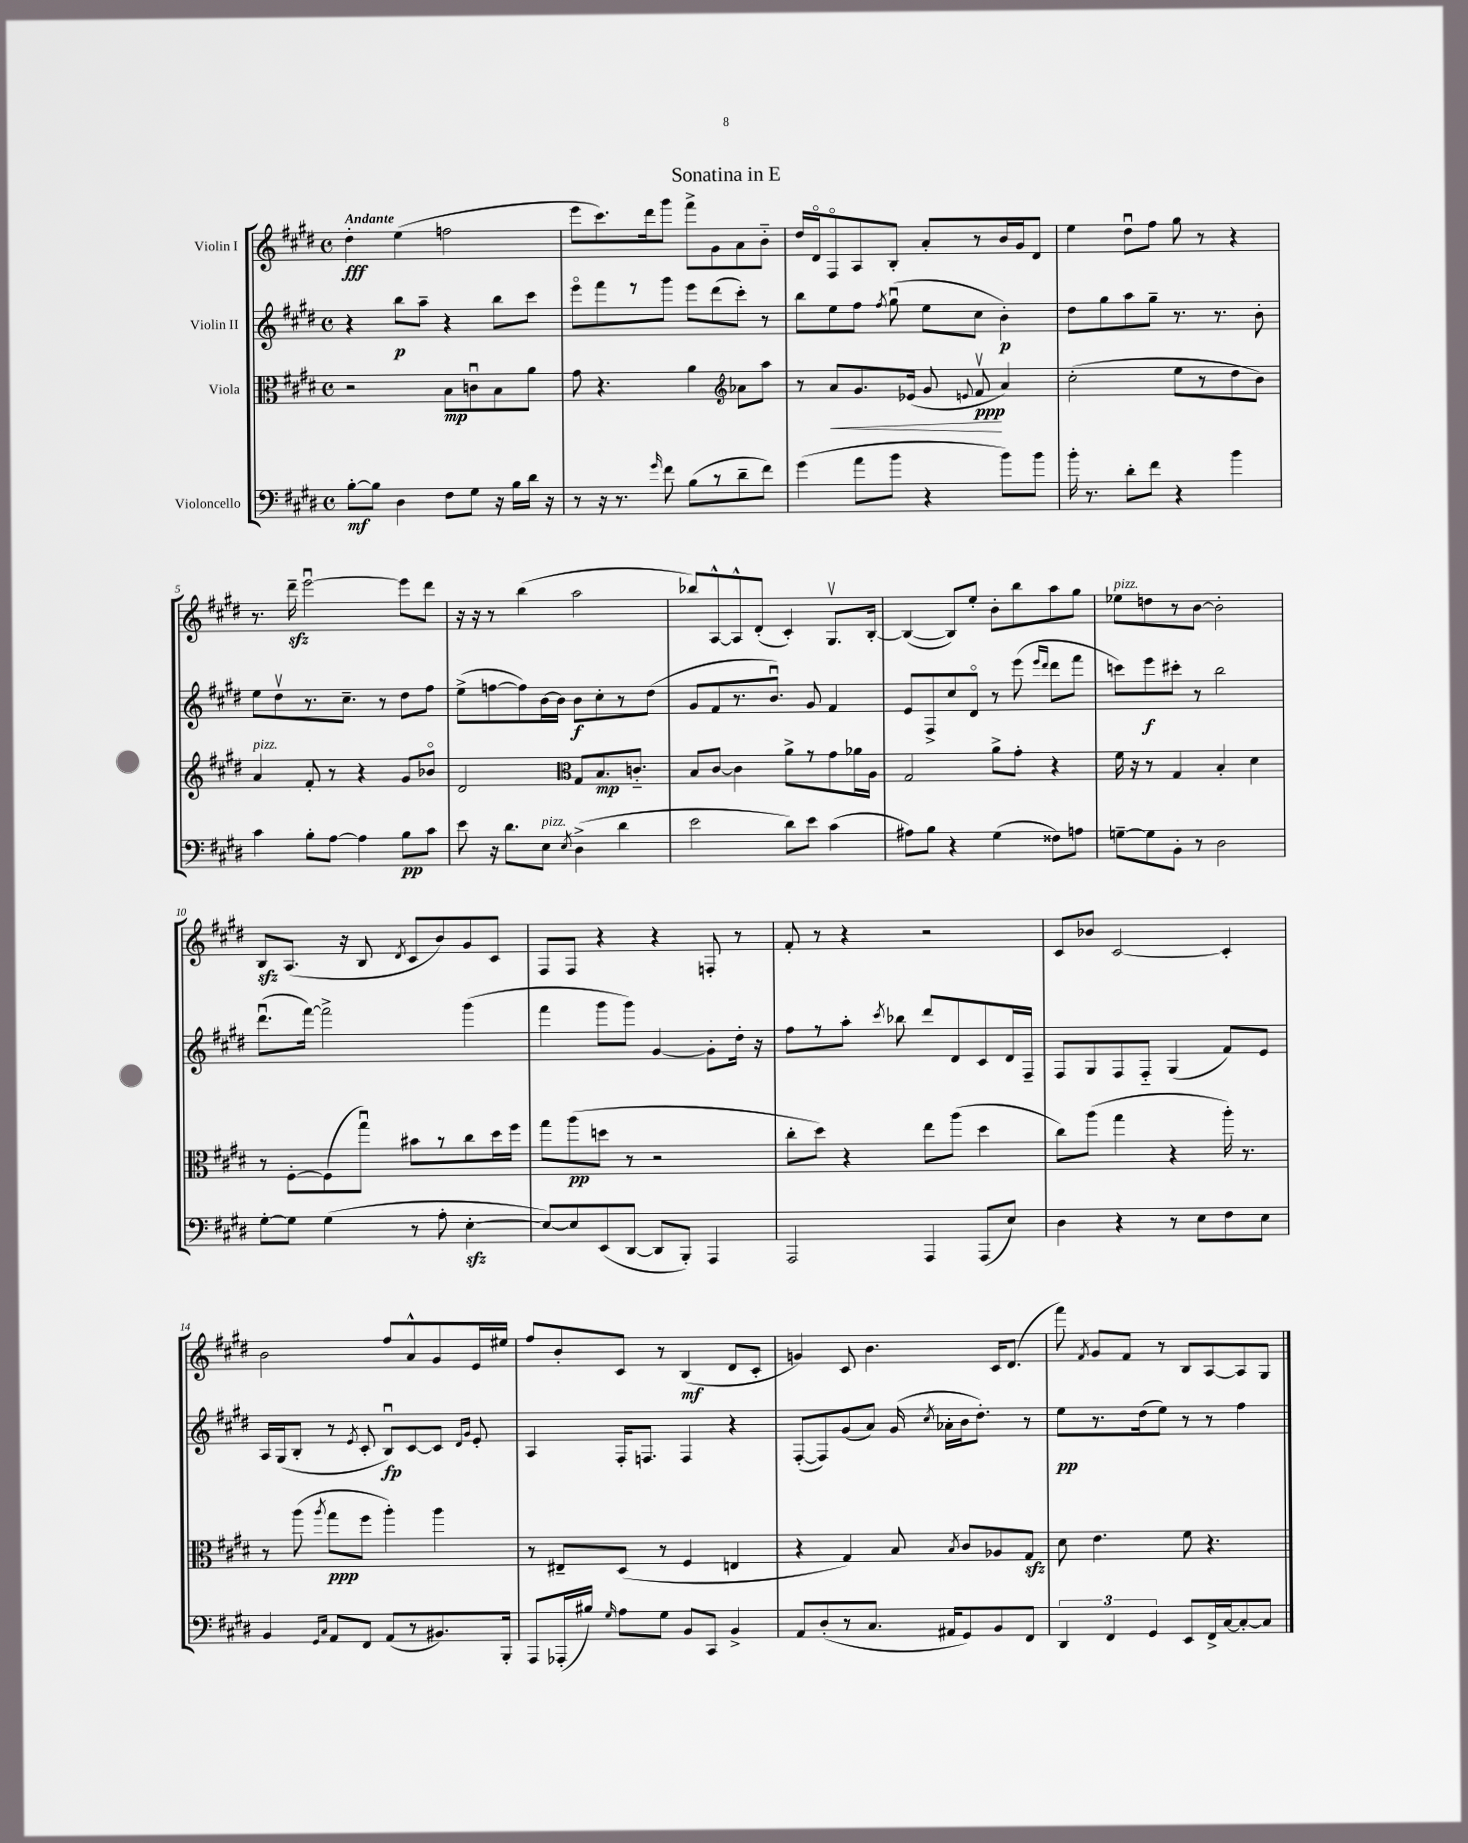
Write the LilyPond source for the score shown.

\header { title = "Sonatina in E" }
<<
\new StaffGroup <<
\new Staff = "s0" \with { instrumentName = "Violin I" } {
    \clef treble \key e \major \defaultTimeSignature \time 4/4 \tempo "Andante"
    \autoBeamOff dis''4-.\fff e''4( f''2 |
    e'''8[ cis'''8.) dis'''16 gis'''8] fis'''8[-> gis'8 a'8 b'8]-_ |
    dis''16[ dis'16\flageolet fis8\flageolet a8 b8]-. a'8[-. r8 b'16 gis'16 dis'8] |
    e''4 dis''8[\downbow fis''8] gis''8 r8 r4 |
    r8. dis'''16--\sfz e'''2~\downbow e'''8[ dis'''8] |
    r16 r16 r8 b''4( a''2 |
    bes''8[) a8~-^ a8-^ dis'8]-.( cis'4-.) gis8.[\upbow b16]~-. |
    b4~( b8[) e''8]-. b'8[-. b''8 a''8 gis''8] |
    ees''8[^\markup { \italic "pizz." } d''8 r8 b'8]~ b'2-. |
    b8[\sfz a8.]( r16 b8 \acciaccatura { dis'8 } cis'8[ b'8) gis'8 cis'8] |
    fis8[ fis8] r4 r4 f8-. r8 |
    fis'8-. r8 r4 r2 |
    cis'8[ bes'8] cis'2~ cis'4-. |
    b'2 fis''8[ a'8-^ gis'8 e'16 eis''16] |
    fis''8[ b'8-. cis'8] r8 b4\mf( dis'8[ cis'8]-. |
    g'4) cis'8 b'4. cis'16[ dis'8.]( |
    fis'''8) \acciaccatura { fis'8 } gis'8[ fis'8] r8 b8[ a8~ a8 gis8] \bar "|." |
}
\new Staff = "s1" \with { instrumentName = "Violin II" } {
    \clef treble \key e \major \defaultTimeSignature \time 4/4
    \autoBeamOff r4 b''8[\p a''8]-- r4 b''8[ cis'''8] |
    e'''8[\flageolet fis'''8 r8 gis'''8] e'''8[ dis'''8( cis'''8]-.) r8 |
    b''8[ e''8 fis''8] \acciaccatura { fis''8 } gis''8\downbow( e''8[ cis''8] b'4-.\p) |
    dis''8[ gis''8 a''8 gis''8]-- r8. r8. b'8-. |
    e''8[ dis''8\upbow r8. cis''8.]-- r8 dis''8[ fis''8] |
    e''8[->( f''8~ f''8) b'16~ b'16] b'8[\f cis''8-. r8 dis''8]( |
    gis'8[ fis'8 r8. b'8.]\downbow) gis'8 fis'4 |
    e'8[ fis8-> cis''8 dis'8]\flageolet r8 e'''8( \grace { e'''16[ dis'''16] } dis'''8[ fis'''8] |
    c'''8[) e'''8\f cis'''8]-. r8 b''2 |
    dis'''8.[\downbow( fis'''16]~) fis'''2-> gis'''4( |
    fis'''4 gis'''8[ gis'''8]) gis'4~ gis'8[-. dis''16]-. r16 |
    fis''8[ r8 a''8]-. \acciaccatura { cis'''8 } bes''8 dis'''8[ dis'8 cis'8 dis'16 fis16]-- |
    fis8[ gis8 fis8 fis8]-_ gis4( fis'8[) e'8] |
    a16[ gis16( b8]-. r8 \acciaccatura { e'8 } cis'8-. b8[\downbow\fp) cis'8~ cis'8] \grace { dis'16[ gis'16] } e'8-. |
    a4 fis16[-. f8.] f4 r4 |
    fis8[~-.( fis8) gis'8( a'8]) gis'16( \acciaccatura { cis''8 } aes'16[-. b'16 dis''8.]-.) r8 |
    e''8[\pp r8. dis''16( e''8]) r8 r8 fis''4 \bar "|." |
}
\new Staff = "s2" \with { instrumentName = "Viola" } {
    \clef alto \key e \major \defaultTimeSignature \time 4/4
    \autoBeamOff r2 b8[\mp c'8\downbow b8 a'8] |
    gis'8 r4. a'4 \clef treble aes'8[ a''8] |
    r8 a'8[\< gis'8. ees'16]( gis'8 \appoggiatura { e'8 } fis'8\upbow\ppp\! a'4) |
    cis''2-.( e''8[ r8 dis''8 b'8]) |
    a'4^\markup { \italic "pizz." } fis'8-. r8 r4 gis'8[ bes'8]\flageolet |
    dis'2 \clef alto gis8[ b8.\mp c'8.]-_ |
    b8[ cis'8]~ cis'4 a'8[-> r8 gis'8 aes'16 a16] |
    gis2 a'8[-> gis'8]-. r4 |
    fis'16 r16 r8 gis4 b4-. dis'4 |
    r8 fis8[~-. fis8( gis''8]\downbow) bis'8[ r8 cis''8 dis''16 fis''16] |
    gis''8[ a''8\pp( d''8] r8 r2 |
    cis''8[-. dis''8]) r4 e''8[ a''8]( dis''4 |
    cis''8[) a''8]( gis''4 r4 a''16-.) r8. |
    r8 a''8( \acciaccatura { a''8 } gis''8[\ppp fis''8] a''4-.) a''4 |
    r8 eis8[-- dis8]( r8 fis4 e4 |
    r4 gis4) b8 \acciaccatura { b8 } cis'8[ aes8 gis8]\sfz |
    dis'8 e'4. fis'8 r4. \bar "|." |
}
\new Staff = "s3" \with { instrumentName = "Violoncello" } {
    \clef bass \key e \major \defaultTimeSignature \time 4/4
    \autoBeamOff b8[~-.\mf b8] dis4 fis8[ gis8] r16 b16[ dis'16] r16 |
    r8 r16 r8. \grace { gis'16 } fis'8 b8[( r8 dis'8-- fis'8]) |
    gis'4( a'8[ b'8] r4 b'8[) b'8] |
    b'16-. r8. dis'8[-. fis'8] r4 b'4 |
    cis'4 b8[-. a8]~ a4 b8[\pp cis'8] |
    e'8 r16 dis'8.[ e8]^\markup { \italic "pizz." } \acciaccatura { e8 } dis4->( dis'4 |
    e'2 dis'8[) e'8] cis'4( |
    ais8[) b8] r4 gis4( fisis8[) a8] |
    g8[~-- g8 b,8]-. r8 dis2 |
    gis8[~-. gis8] gis4( r8 a8-. e4~-.\sfz |
    e8[~) e8 e,8( dis,8]~ dis,8[ b,,8]-.) a,,4 |
    a,,2 a,,4 a,,8[( e8]) |
    dis4 r4 r8 e8[ fis8 e8] |
    b,4 \grace { gis,16[ cis16] } a,8[ fis,8] a,8[( r8 bis,8.) b,,16]-. |
    a,,8[ aes,,16-.( bis16]) \grace { gis16 } a8[ gis8] b,8[ cis,8] b,4-> |
    a,8[ dis8-.( r8 cis8.] ais,16[ gis,8) b,8 fis,8] |
    \tuplet 3/2 { dis,4 fis,4 gis,4 } e,8[ fis,16-> cis16~ cis8~-. cis8] \bar "|." |
}
>>
>>
